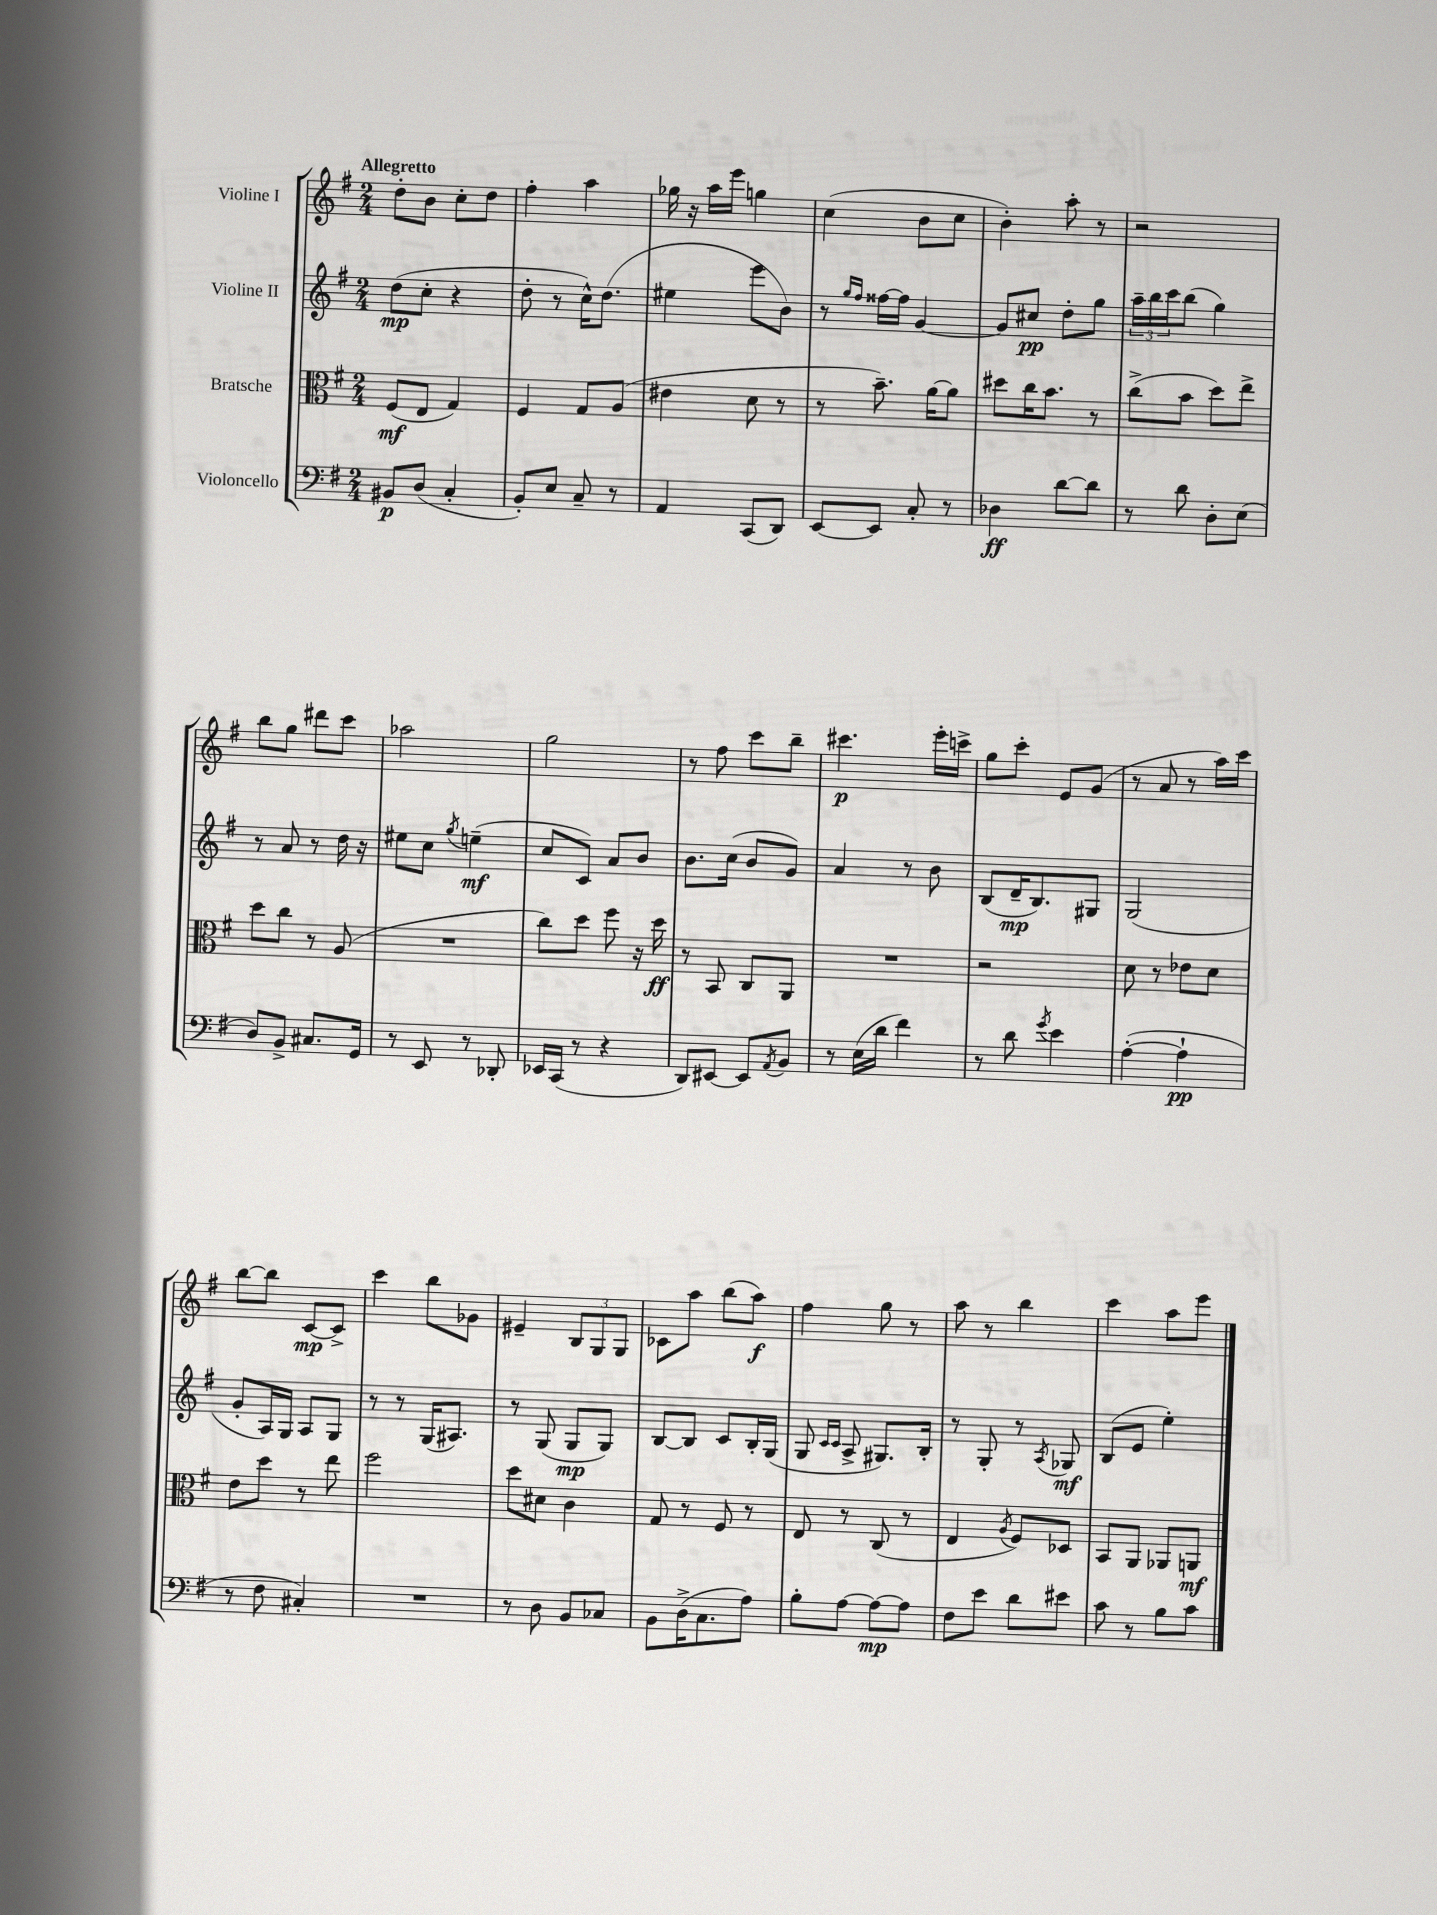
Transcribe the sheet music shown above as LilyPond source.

<<
\new StaffGroup <<
\new Staff = "s0" \with { instrumentName = "Violine I" } {
    \clef treble \key g \major \numericTimeSignature \time 2/4 \tempo "Allegretto"
    d''8-. b'8 c''8-. d''8 |
    fis''4-. a''4 |
    ges''16 r16 a''16 e'''16 g''4 |
    c''4( b'8 c''8 |
    b'4-.) a''8-. r8 |
    r2 |
    b''8 g''8 dis'''8 c'''8 |
    aes''2 |
    g''2 |
    r8 fis''8 c'''8 b''8-- |
    cis'''4.\p e'''16-. c'''16-> |
    g''8 c'''8-. e'8 g'8( |
    r8 a'8 r8 a''16) c'''16 |
    b''8~ b''8 c'8~\mp c'8-> |
    c'''4 b''8 ges'8 |
    eis'4-- \tuplet 3/2 { b8 g8 g8 } |
    ces'8 a''8 b''8( a''8\f) |
    fis''4 g''8 r8 |
    a''8 r8 b''4 |
    c'''4 a''8 e'''8 \bar "|." |
}
\new Staff = "s1" \with { instrumentName = "Violine II" } {
    \clef treble \key g \major \numericTimeSignature \time 2/4
    d''8\mp( c''8-. r4 |
    d''8-. r8 c''16-^) d''8.( |
    eis''4 e'''8 b'8) |
    r8 \grace { g''16 fis''16 } fisis''16~ fisis''16 g'4~ |
    g'8 cis''8\pp d''8-. g''8 |
    \tuplet 3/2 { a''16-- b''16 c'''16 } b''8( g''4) |
    r8 a'8 r8 d''16 r16 |
    eis''8 c''8 \acciaccatura { g''8 } e''4--\mf( |
    c''8 c'8) a'8 b'8 |
    b'8. c''16( b'8 g'8) |
    a'4 r8 b'8 |
    b8( d'16--\mp b8.) gis8 |
    g2( |
    g'8-. a16) g16 a8 g8 |
    r8 r8 g16( ais8.) |
    r8 g8( g8\mp g8) |
    b8~ b8 c'8 b16-. g16( |
    g8 \grace { c'16 c'16 } a8-> gis8.) b16-. |
    r8 g8-. r8 \acciaccatura { a8 } ges8\mf |
    b8( e'8 e''4-.) \bar "|." |
}
\new Staff = "s2" \with { instrumentName = "Bratsche" } {
    \clef alto \key g \major \numericTimeSignature \time 2/4
    fis8\mf( e8 g4) |
    fis4 g8 a8( |
    eis'4 d'8 r8 |
    r8 b'8.--) a'16~ a'8 |
    dis''8 c''16 b'8. r8 |
    c''8->( b'8 d''8) e''8-> |
    d''8 c''8 r8 a8( |
    R2 |
    c''8) d''8 fis''8 r16 d''16\ff |
    r8 b,8 c8 a,8 |
    R2 |
    r2 |
    d'8 r8 ees'8 d'8 |
    e'8 d''8 r8 e''8 |
    fis''2 |
    d''8 dis'8 c'4 |
    g8 r8 fis8 r8 |
    e8 r8 c8( r8 |
    e4 \acciaccatura { a8 } fis8) des8 |
    b,8 a,8 aes,8 a,8\mf \bar "|." |
}
\new Staff = "s3" \with { instrumentName = "Violoncello" } {
    \clef bass \key g \major \numericTimeSignature \time 2/4
    bis,8\p d8( c4-. |
    b,8-.) e8 c8-- r8 |
    a,4 c,8( d,8) |
    e,8~ e,8 c8-. r8 |
    des4\ff d'8~ d'8 |
    r8 d'8 d8-. e8( |
    d8) b,8-> cis8. g,16 |
    r8 e,8 r8 des,8-. |
    ees,16 c,16( r8 r4 |
    d,8) eis,8~ eis,8 \acciaccatura { a,8 } b,8 |
    r8 e16( d'16 fis'4) |
    r8 d'8 \acciaccatura { g'8 } e'4 |
    a4~-.( a4-!\pp |
    r8 fis8 cis4-.) |
    R2 |
    r8 d8 b,8 ces8 |
    b,8 d16->( c8. a8) |
    b8-. a8~ a8~\mp a8 |
    fis8 e'8 d'8 eis'8 |
    c'8 r8 b8 c'8 \bar "|." |
}
>>
>>
\layout { \context { \Score \remove "Bar_number_engraver" } }
